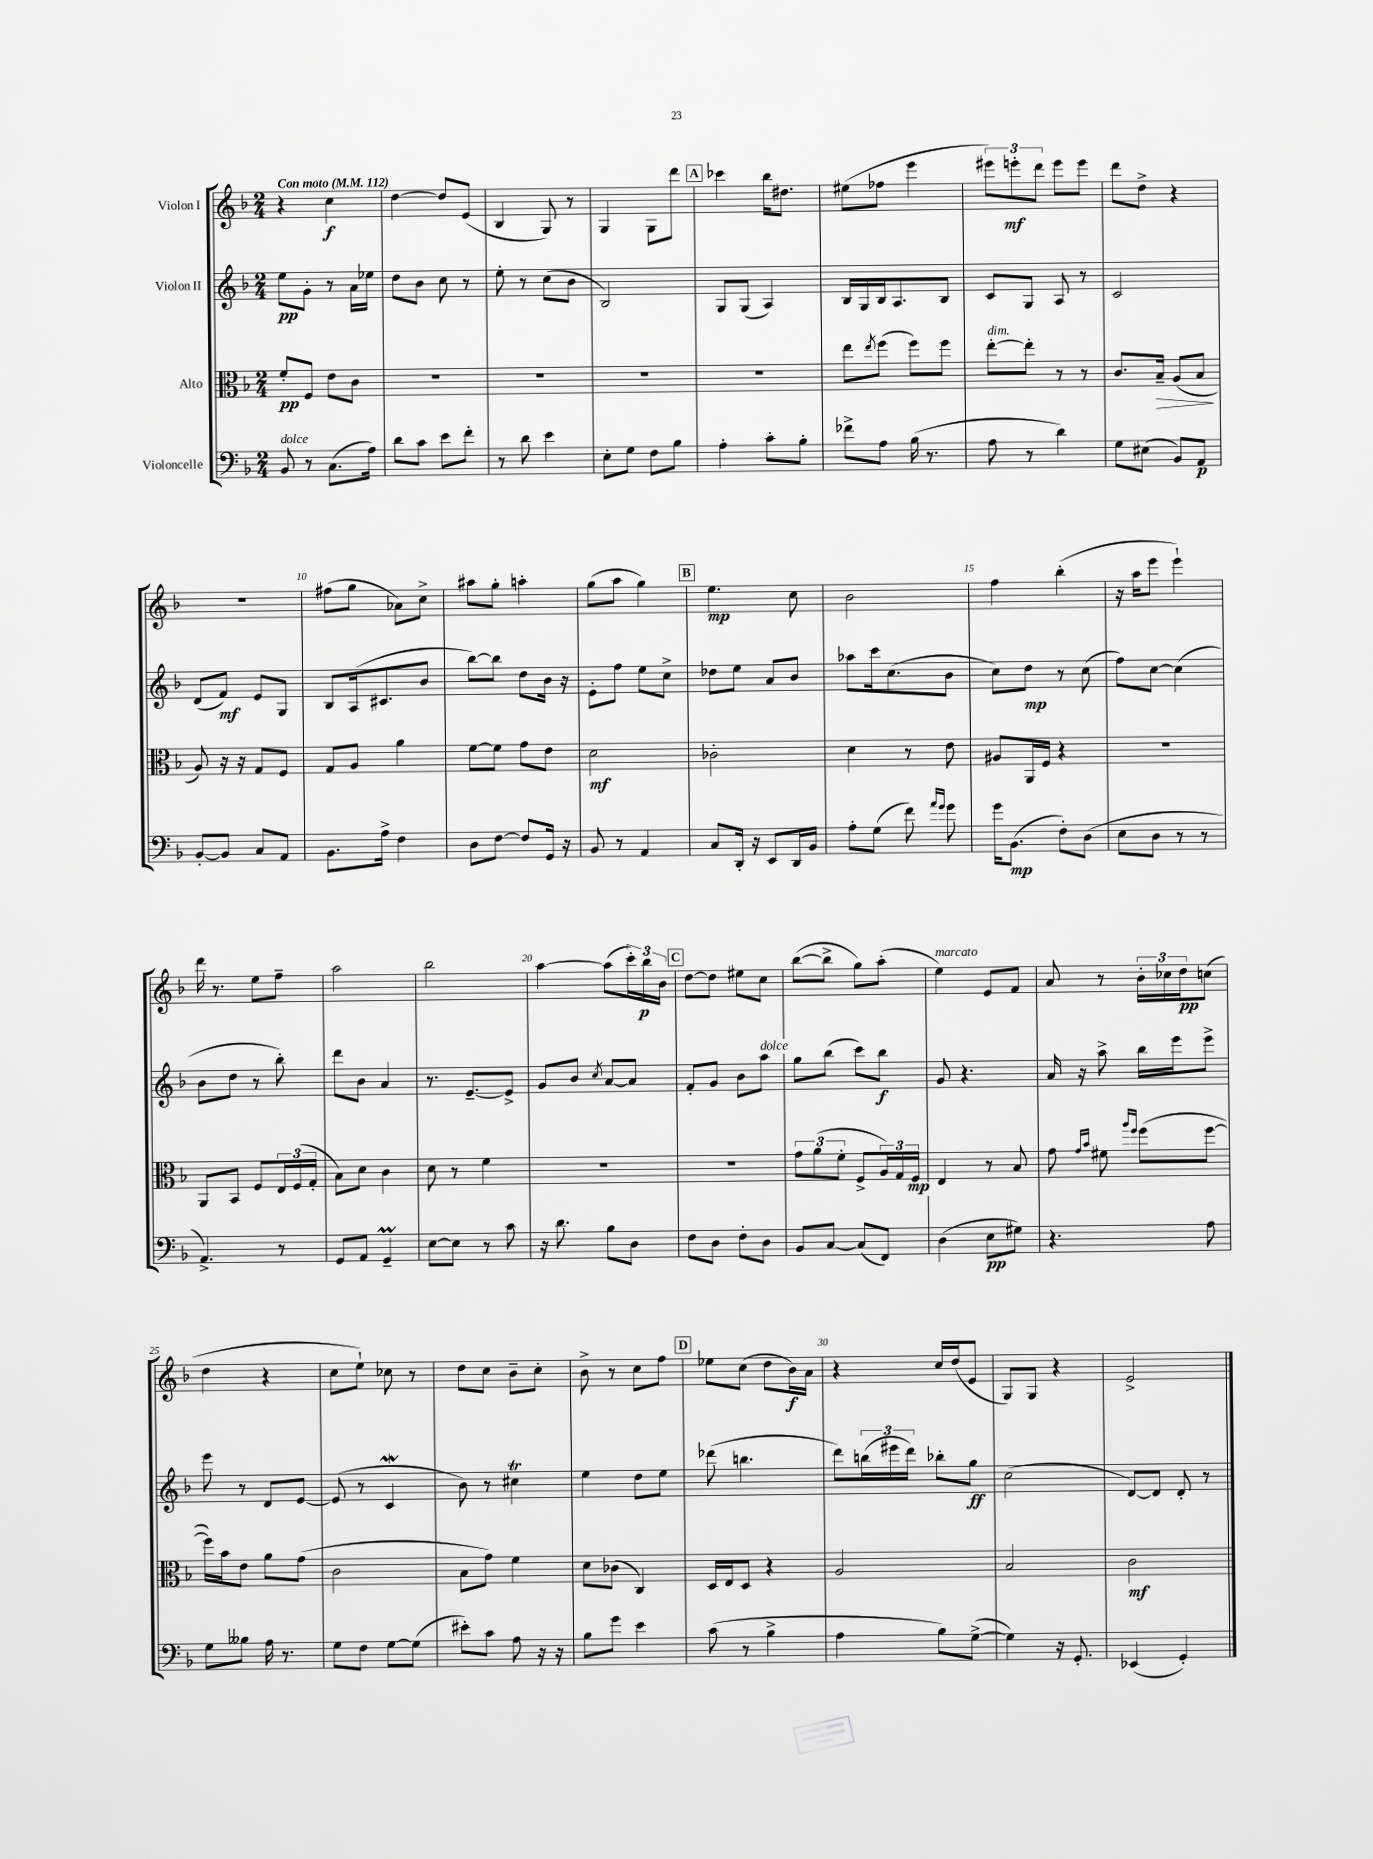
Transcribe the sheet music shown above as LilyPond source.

<<
\new StaffGroup <<
\new Staff = "s0" \with { instrumentName = "Violon I" } {
    \clef treble \key f \major \numericTimeSignature \time 2/4 \tempo "Con moto" 4 = 112
    r4 c''4\f |
    d''4~ d''8 e'8( |
    bes4 g8) r8 |
    g4 g8 d'''8 |
    \mark \markup { \box "A" } ces'''4 bes''16 dis''8. |
    eis''8( fes''8 e'''4 |
    \tuplet 3/2 { eis'''8) e'''8-.\mf d'''8 } e'''8 e'''8 |
    d'''8 d''8-> r4 |
    r2 |
    fis''8( g''8 aes'8) c''8-> |
    ais''8 g''8-. a''4-. |
    g''8( a''8 g''4) |
    \mark \markup { \box "B" } e''4.\mp c''8 |
    bes'2 |
    f''4 bes''4-.( |
    r16 a''16 e'''8 e'''4-!) |
    d'''16 r8. e''8 f''8-- |
    a''2 |
    bes''2 |
    a''4~ a''8( \tuplet 3/2 { c'''16-.) bes''16\p bes'16 } |
    \mark \markup { \box "C" } d''8~ d''8 eis''8 c''8 |
    bes''8~( bes''8-> g''8) a''8-.( |
    e''4^\markup { \italic "marcato" }) e'8 f'8 |
    a'8 r8 \tuplet 3/2 { bes'16-. ces''16 d''16\pp } c''8( |
    d''4 r4 |
    c''8 e''8-!) ces''8 r8 |
    d''8 c''8 bes'8-- c''8-. |
    bes'8-> r8 c''8 f''8 |
    \mark \markup { \box "D" } ees''8 c''8( d''8 bes'16\f) a'16 |
    r4 c''16 d''16( e'8 |
    g8) g8 r4 |
    e'2-> \bar "|." |
}
\new Staff = "s1" \with { instrumentName = "Violon II" } {
    \clef treble \key f \major \numericTimeSignature \time 2/4
    e''8\pp g'8-. r8 a'16 ees''16 |
    d''8 bes'8 c''8 r8 |
    e''8-. r8 c''8( bes'8 |
    bes2) |
    \mark \markup { \box "A" } g8 g8( a4) |
    bes16 g16 bes16 a8. bes8 |
    c'8 g8 a8 r8 |
    c'2 |
    d'8( f'8\mf) e'8 g8 |
    bes8 a16( cis'8. bes'8 |
    bes''8~) bes''8 d''8 bes'16 r16 |
    e'8-. f''8 e''8 c''8-> |
    \mark \markup { \box "B" } des''8 e''8 a'8 bes'8 |
    aes''8 c'''16 c''8.( bes'8 |
    c''8) d''8\mp r8 c''8( |
    f''8) c''8~ c''4( |
    bes'8 d''8 r8 bes''8-.) |
    d'''8 bes'8 a'4 |
    r8. e'8.~-- e'8-> |
    g'8 bes'8 \acciaccatura { c''8 } a'8~ a'8 |
    \mark \markup { \box "C" } f'8-. g'8 bes'8 a''8^\markup { \italic "dolce" } |
    g''8 bes''8( c'''8) bes''8\f |
    g'8 r4. |
    a'16 r16 a''8-> bes''16 e'''16 e'''8-> |
    e'''8 r8 d'8 e'8~ |
    e'8( r8 c'4\mordent |
    bes'8) r8 cis''4\trill |
    e''4 d''8 e''8 |
    \mark \markup { \box "D" } des'''8( b''4. |
    d'''8) \tuplet 3/2 { b''16( eis'''16 d'''16) } bes''8-. g''8\ff |
    c''2( |
    d'8~) d'8 d'8-. r8 \bar "|." |
}
\new Staff = "s2" \with { instrumentName = "Alto" } {
    \clef alto \key f \major \numericTimeSignature \time 2/4
    f'8-.\pp f8 e'8 c'8 |
    R2 |
    R2 |
    R2 |
    \mark \markup { \box "A" } R2 |
    e''8 \acciaccatura { e''8 } f''8( f''8) f''8 |
    e''8~-.^\markup { \italic "dim." } e''8-. r8 r8 |
    c'8. bes16--\> a8( bes8\! |
    a8) r16 r16 g8 f8 |
    g8 a8 a'4 |
    f'8~ f'8 g'8 e'8 |
    d'2\mf |
    \mark \markup { \box "B" } ces'2-. |
    d'4 r8 e'8 |
    ais8 a,16 f16 r4 |
    r2 |
    a,8 bes,8 f8 \tuplet 3/2 { e16 f16( g16-. } |
    bes8) d'8 c'4 |
    d'8 r8 f'4 |
    R2 |
    \mark \markup { \box "C" } R2 |
    \tuplet 3/2 { g'8 a'8( f'8-. } f8-> \tuplet 3/2 { a16) g16 f16\mp } |
    e4 r8 bes8 |
    g'8 \grace { g'16 bes'16 } fis'8 \grace { a''16 f''16 } f''8( f''8~ |
    f''16) bes'16 e'8 a'8 g'8( |
    c'2 |
    bes8 g'8) f'4 |
    d'8 ces'8( c4) |
    \mark \markup { \box "D" } d16 e16 d8 r4 |
    a2 |
    bes2 |
    c'2\mf \bar "|." |
}
\new Staff = "s3" \with { instrumentName = "Violoncelle" } {
    \clef bass \key f \major \numericTimeSignature \time 2/4
    bes,8^\markup { \italic "dolce" } r8 c8.( a16) |
    d'8 c'8 e'8 f'8-. |
    r8 d'8 e'4 |
    e8-. g8 f8 bes8 |
    \mark \markup { \box "A" } a4-. c'8-. bes8-. |
    fes'8-> a8 bes16( r8. |
    a8 r8 d'4) |
    g8 eis8( bes,8) a,8\p |
    bes,8~-. bes,8 c8 a,8 |
    bes,8. a16-> f4 |
    d8 f8~ f8 g,16 r16 |
    bes,8 r8 a,4 |
    \mark \markup { \box "B" } c8 d,16-. r16 e,8 d,16 bes,16 |
    a8-. g8( f'8) \grace { a'16 g'16 } g'8 |
    g'16 bes,8.\mp( f8-.) d8( |
    e8 d8 r8 r8 |
    a,4.->) r8 |
    g,8 a,8 g,4--\prall |
    e8~ e8 r8 c'8 |
    r16 d'8. bes8 d8 |
    \mark \markup { \box "C" } f8 d8 f8-. d8 |
    bes,8 c8~ c8( f,8) |
    d4( e8\pp gis8) |
    r4. a8 |
    g8 beses8 a16 r8. |
    g8 f8 g8~ g8( |
    eis'8-.) c'8 a8 r16 r16 |
    bes8 g'8 e'4 |
    \mark \markup { \box "D" } c'8( r8 bes4-> |
    a4 bes8) g8~->( |
    g4) r16 g,8.-. |
    ees,4( g,4-.) \bar "|." |
}
>>
>>
\layout { \context { \Score \override BarNumber.break-visibility = ##(#f #t #t) barNumberVisibility = #(every-nth-bar-number-visible 5) } }
